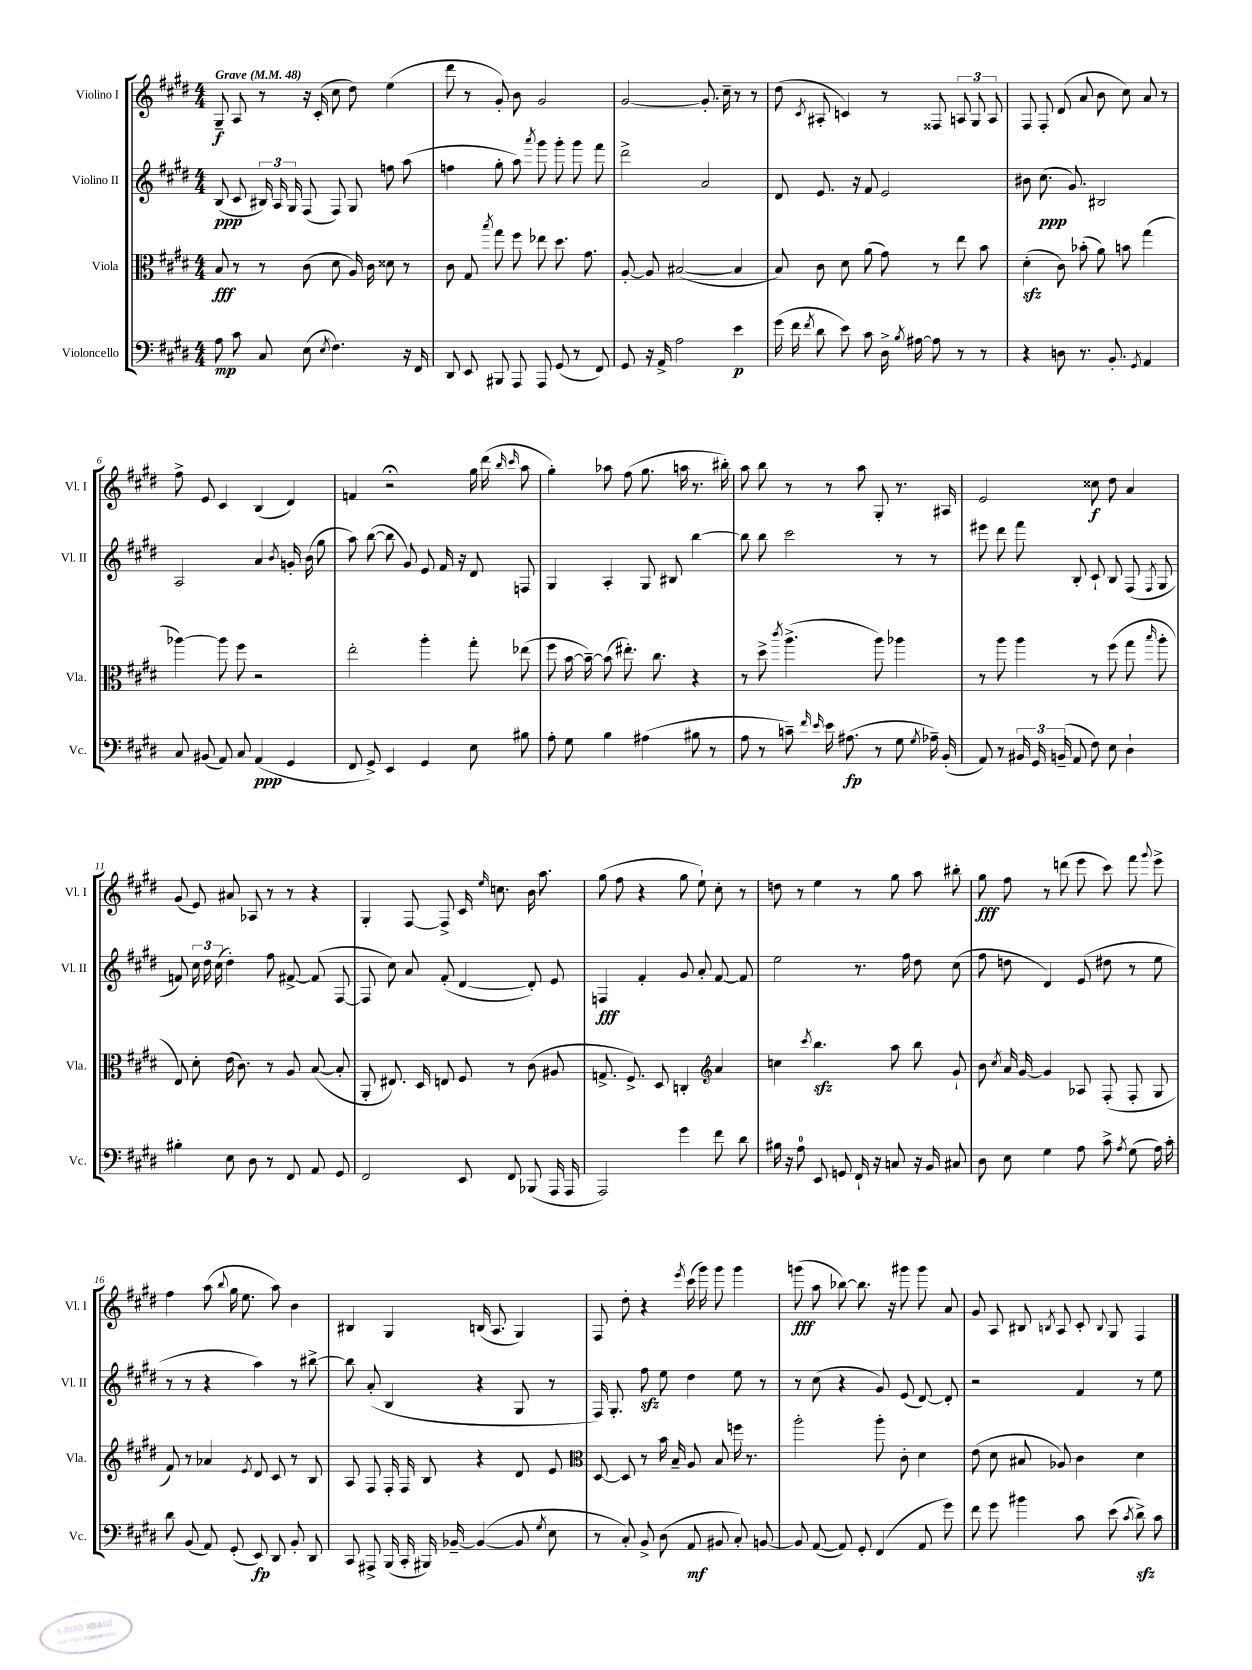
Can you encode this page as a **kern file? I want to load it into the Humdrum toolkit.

**kern	**dynam	**kern	**dynam	**kern	**dynam	**kern	**dynam
*part4	*part4	*part3	*part3	*part2	*part2	*part1	*part1
*staff4	*staff4	*staff3	*staff3	*staff2	*staff2	*staff1	*staff1
*I"Violoncello	*	*I"Viola	*	*I"Violino II	*	*I"Violino I	*
*I'Vc.	*	*I'Vla.	*	*I'Vl. II	*	*I'Vl. I	*
*clefF4	*	*clefC3	*	*clefG2	*	*clefG2	*
*k[f#c#g#d#]	*	*k[f#c#g#d#]	*	*k[f#c#g#d#]	*	*k[f#c#g#d#]	*
*M4/4	*	*M4/4	*	*M4/4	*	*M4/4	*
*MM48	*	*MM48	*	*MM48	*	*MM48	*
=1	=1	=1	=1	=1	=1	=1	=1
!	!	!	!	!	!	!LO:TX:a:B:t=Grave	!
8A\	mp	8B/	fff	(8B/	ppp	8G#~/	f
8c#\	.	8r	.	8c#/	.	8A/	.
8C#/	.	8r	.	24B#X/)	.	8r	.
.	.	.	.	24A/	.	.	.
.	.	.	.	24G#/	.	.	.
(8E\	.	(8c#\	.	(8F#/	.	16r	.
.	.	.	.	.	.	(16c#'/	.
8qE/	.	.	.	.	.	.	.
4.F#\)	.	8d#\	.	8F#/)	.	8cc#\	.
.	.	16A/)	.	8G#/	.	8dd#\)	.
.	.	16c#\	.	.	.	.	.
.	.	8d##X\	.	8ffn\	.	(4ee\	.
16r	.	8r	.	(8aa\	.	.	.
16FF#/	.	.	.	.	.	.	.
=2	=2	=2	=2	=2	=2	=2	=2
8DD#/	.	8c#\	.	4ffn\	.	8ddd#\	.
8EE/	.	8G#/	.	.	.	8r	.
.	.	8qbb/	.	.	.	.	.
8BBB#X/	.	8gg#\	.	8gg#'\	.	8g#'/)	.
8AAA/	.	8ff#\	.	8aa\)	.	8b\	.
.	.	.	.	8qaaa/	.	.	.
8AAA/	.	8ee-X\	.	8ggg#\	.	2g#/	.
(8GG#/	.	8.dd#\	.	8ggg#'\	.	.	.
8r	.	.	.	8ggg#\	.	.	.
.	.	8.g#\	.	.	.	.	.
8FF#/)	.	.	.	8fff#\	.	.	.
=3	=3	=3	=3	=3	=3	=3	=3
8GG#/	.	[8A'/	.	2ddd#^\	.	[2g#/	.
16r	.	8A/]	.	.	.	.	.
16AA^/	.	.	.	.	.	.	.
2A\	.	([2B#X/	.	.	.	.	.
.	.	.	.	2a/	.	8.g#'/]	.
.	.	.	.	.	.	16cc#~\	.
4e\	p	4B#/]	.	.	.	8r	.
.	.	.	.	.	.	8r	.
=4	=4	=4	=4	=4	=4	=4	=4
(16g#\	.	8B/)	.	8d#/	.	(8dd#\	.
16f#\	.	.	.	.	.	.	.
8qf#/	.	.	.	.	.	8qc#/	.
8d#\	.	8c#\	.	8.e/	.	8A#X'/	.
8e\)	.	8d#\	.	.	.	4cn/)	.
.	.	.	.	16r	.	.	.
8c#\	.	(8a\	.	8f#/	.	.	.
16D#^\	.	8g#\)	.	2e/	.	8r	.
8qB/	.	.	.	.	.	.	.
[16A#X\	.	.	.	.	.	.	.
8A#\]	.	8r	.	.	.	8F##X/	.
8r	.	8ee\	.	.	.	12An/	.
.	.	.	.	.	.	12G#/	.
8r	.	8b\	.	.	.	.	.
.	.	.	.	.	.	12A/	.
=5	=5	=5	=5	=5	=5	=5	=5
4r	.	(4d#zz'\	.	8b#X\	.	8F#/	.
.	.	.	.	(8.cc#\	ppp	8F#'/	.
8Dn\	.	8c#\)	.	.	.	(8d#/	.
.	.	.	.	8.g#/)	.	.	.
8.r	.	(8b-X'\	.	.	.	8a/	.
.	.	8a\)	.	2B#X/	.	8b\	.
8.BB'/	.	.	.	.	.	.	.
.	.	8bn\	.	.	.	8cc#\)	.
8qGG#/	.	.	.	.	.	.	.
4AA/	.	(4gg#\	.	.	.	8a/	.
.	.	.	.	.	.	8r	.
!!LO:LB:g=z
=6	=6	=6	=6	=6	=6	=6	=6
8C#/	.	[4aa-X\)	.	2A/	.	8ff#^\	.
(8BB#X/	.	.	.	.	.	8e/	.
8AA/)	.	8aa-\]	.	.	.	4c#/	.
8C#/	.	8ff#\	.	.	.	.	.
(4AA/	ppp	2r	.	4a/	.	(4B/	.
.	.	.	.	8qb/	.	.	.
4GG#/	.	.	.	16gn'/	.	4d#/)	.
.	.	.	.	(16b\	.	.	.
.	.	.	.	8gg#\	.	.	.
=7	=7	=7	=7	=7	=7	=7	=7
8FF#/	.	2ee'\	.	8aa\)	.	4fn/	.
8GG#^/)	.	.	.	([8bb\	.	.	.
4EE/	.	.	.	8bb\]	.	2r;<	.
.	.	.	.	8g#/)	.	.	.
4GG#/	.	4aa'\	.	8e/	.	.	.
.	.	.	.	16f#/	.	.	.
.	.	.	.	16r	.	.	.
8E\	.	8gg#'\	.	8d#/	.	16gg#\	.
.	.	.	.	.	.	(16ddd#\	.
.	.	.	.	.	.	16qqbb/	.
.	.	.	.	.	.	16qqccc#/	.
8B#X\	.	(8ee-X\	.	8Fn/	.	8aa\	.
=8	=8	=8	=8	=8	=8	=8	=8
8A'\	.	8ff#\	.	4G#/	.	4gg#'\)	.
8G#\	.	[16b\	.	.	.	.	.
.	.	16b~\_)	.	.	.	.	.
4B\	.	(8b\]	.	4A'/	.	8aa-X\	.
.	.	8.ee#X'\)	.	.	.	(8ff#\	.
(4A#X\	.	.	.	8G#/	.	8.gg#\	.
.	.	8.cc#\	.	.	.	.	.
.	.	.	.	8B#X/	.	.	.
.	.	.	.	.	.	16aan\	.
8B#X\	.	4r	.	[4bb\	.	8.r	.
8r	.	.	.	.	.	.	.
.	.	.	.	.	.	16bb#X'\)	.
=9	=9	=9	=9	=9	=9	=9	=9
8A\	.	8r	.	8bb\]	.	8aa\	.
8r	.	8dd#^\	.	8bb\	.	8bb\	.
.	.	8qccc#/	.	.	.	.	.
8cn~\)	.	(4.aa^\	.	2ccc#\	.	8r	.
16qqf#/	.	.	.	.	.	.	.
16qqe/	.	.	.	.	.	.	.
16e\	.	.	.	.	.	8r	.
(8.A#X\	fp	.	.	.	.	.	.
.	.	.	.	.	.	8aa\	.
8r	.	8aa\)	.	.	.	8G#'/	.
8G#\	.	4aa-X\	.	8r	.	8.r	.
8qG#/	.	.	.	.	.	.	.
16A-X~\)	.	.	.	8r	.	.	.
(16BB'/	.	.	.	.	.	16A#X/	.
=10	=10	=10	=10	=10	=10	=10	=10
8AA/)	.	8r	.	8eee#X\	.	2e/	.
8r	.	8aa\	.	8ddd#\	.	.	.
24BB#X/	.	4aa\	.	8fff#\	.	.	.
24GG#/	.	.	.	.	.	.	.
(24BBn~/	.	.	.	.	.	.	.
8AA/	.	.	.	8B'/	.	.	.
8F#\)	.	8r	.	8c#`/	.	8cc##X\	f
8E\	.	(8ff#\	.	8B/	.	8dd#\	.
4D#`\	.	8gg#\	.	(8F#/	.	4a/	.
.	.	16qqbb/	.	8qF#/	.	.	.
.	.	8aa'\	.	8G#/	.	.	.
!!LO:LB:g=z
=11	=11	=11	=11	=11	=11	=11	=11
4B#X'\	.	8E/)	.	8fn/)	.	(8g#/	.
.	.	8d#'\	.	24cc#\	.	8e/)	.
.	.	.	.	24dd#\	.	.	.
.	.	.	.	(24cc#\	.	.	.
8E\	.	(16e\	.	4dd#'\)	.	8a#X/	.
.	.	8.c#\)	.	.	.	.	.
8D#\	.	.	.	.	.	8A-X/	.
8r	.	8r	.	8ff#\	.	8r	.
8FF#/	.	8A/	.	[8f#X^/	.	8r	.
8AA/	.	([8B/	.	(8f#/]	.	4r	.
8GG#/	.	8B'/]	.	[8F#/	.	.	.
=12	=12	=12	=12	=12	=12	=12	=12
2FF#/	.	8AA'/	.	8F#/]	.	4G#'/	.
.	.	8.E#X/)	.	8cc#\)	.	.	.
.	.	.	.	8a/	.	[8F#/	.
.	.	16D#/	.	.	.	.	.
.	.	8En/	.	(8f#'/	.	8F#^/]	.
8EE/	.	8F#/	.	[4d#/	.	16c#/	.
.	.	.	.	.	.	16qqee/	.
.	.	.	.	.	.	8.ccn\	.
8FF#/	.	8r	.	.	.	.	.
(8BBB-X/	.	(8c#\	.	8d#'/])	.	16b\	.
.	.	.	.	.	.	8.aa\	.
16AAA/	.	8A#X/	.	8e/	.	.	.
16AAA/	.	.	.	.	.	.	.
=13	=13	=13	=13	=13	=13	=13	=13
2AAA/)	.	8.Gn^/	.	4Fn/	fff	(8gg#\	.
.	.	.	.	.	.	8ff#\	.
.	.	8.F#^/)	.	.	.	.	.
.	.	.	.	4f#'/	.	4r	.
.	.	8D#/	.	.	.	.	.
4g#\	.	4Cn'/	.	8g#/	.	8gg#\	.
.	.	.	.	8a'/	.	8ee`\)	.
*	*	*clefG2	*	*	*	*	*
8f#\	.	4a/	.	[8f#/	.	8cc#'\	.
8d#\	.	.	.	8f#/]	.	8r	.
=14	=14	=14	=14	=14	=14	=14	=14
16B#X\	.	4ccn\	.	2ee\	.	8ddn\	.
16r	.	.	.	.	.	.	.
8A\	.	.	.	.	.	8r	.
.	.	8qccc#/	.	.	.	.	.
8EE/	.	4.bbzz\	.	.	.	4ee\	.
8GGn/	.	.	.	.	.	.	.
16FF#`/	.	.	.	8.r	.	8r	.
16r	.	.	.	.	.	.	.
8Cn/	.	8aa\	.	.	.	8gg#\	.
.	.	.	.	16ff#\	.	.	.
16r	.	8bb\	.	8dd#\	.	8aa\	.
16BB/	.	.	.	.	.	.	.
8C#X/	.	8g#`/	.	(8cc#\	.	8bb#X'\	.
=15	=15	=15	=15	=15	=15	=15	=15
8D#\	.	8b\	.	8ff#\	.	8gg#\	fff
.	.	8qcc#/	.	.	.	.	.
8E\	.	16a/	.	8ddn\	.	8ff#\	.
.	.	[16g#/	.	.	.	.	.
4G#\	.	4g#/]	.	4d#/)	.	8r	.
.	.	.	.	.	.	(8dddn\	.
8A\	.	8A-X/	.	(8e/	.	8eee\	.
8c#^\	.	(8F#'/	.	8dd#X\	.	8ccc#\)	.
8qA/	.	.	.	.	.	.	.
(8G#\	.	8F#'/	.	8r	.	8fff#\	.
.	.	.	.	.	.	8qqggg#/	.
16A\)	.	8G#/	.	8ee\	.	8eee^\	.
16c#'\	.	.	.	.	.	.	.
!!LO:LB:g=z
=16	=16	=16	=16	=16	=16	=16	=16
8d#\	.	8f#/)	.	8r	.	4ff#\	.
(8BB/	.	8r	.	8r	.	.	.
8AA/)	.	4a-X/	.	4r	.	(8aa\	.
.	.	.	.	.	.	8qqbb/	.
(8GG#'/	.	.	.	.	.	16gg#\	.
.	.	.	.	.	.	8.ee\	.
.	.	8qe/	.	.	.	.	.
8EE/)	fp	8d#/	.	4aa\)	.	.	.
8DD#/	.	8c#/	.	.	.	8aa\)	.
8BB'/	.	8r	.	8r	.	4b\	.
8DD#/	.	8B/	.	[8bb#X^\	.	.	.
=17	=17	=17	=17	=17	=17	=17	=17
8CC#/	.	8A/	.	8bb#\]	.	4B#X/	.
8AAA#X^/	.	8F#/	.	(8a'/	.	.	.
(16BBB/	.	16F#'/	.	4B/	.	4G#/	.
16CC#'/	.	16F#/	.	.	.	.	.
16BBB#X/)	.	8B/	.	.	.	.	.
[16BB-X~/	.	.	.	.	.	.	.
(4BB-/_	.	4r	.	4r	.	(16Bn/	.
.	.	.	.	.	.	8.A/	.
8BB-/]	.	8d#/	.	8G#/	.	4G#/)	.
8qG#/	.	.	.	.	.	.	.
8E\	.	8e/	.	8r	.	.	.
=18	=18	=18	=18	=18	=18	=18	=18
*	*	*clefC3	*	*	*	*	*
8r	.	[8D#/	.	16F#/)	.	8F#/	.
.	.	.	.	8.G#'/	.	.	.
8C#'/)	.	8D#/]	.	.	.	8dd#'\	.
8BB^/	.	8r	.	8ff#zz\	.	4r	.
(8D#\	.	16b\	.	8ee\	.	.	.
.	.	16B~/	.	.	.	.	.
.	.	.	.	.	.	8qeee/	.
8AA/	mf	8A/	.	4dd#\	.	(16ccc#\	.
.	.	.	.	.	.	16ggg#\)	.
8BB#X/	.	8B/	.	.	.	8ggg#\	.
8C#'/)	.	16ffn\	.	8ee\	.	4ggg#\	.
.	.	8.r	.	.	.	.	.
[8BBn/	.	.	.	8r	.	.	.
=19	=19	=19	=19	=19	=19	=19	=19
8BB/]	.	2aa'\	.	8r	.	(8gggn\	fff
([8AA/	.	.	.	(8cc#\	.	8aa\	.
8AA/])	.	.	.	4r	.	[8bb-X\)	.
8GG#'/	.	.	.	.	.	8.bb-\]	.
(4FF#/	.	8aa'\	.	8g#/)	.	.	.
.	.	.	.	.	.	16r	.
.	.	8c#'\	.	(8e/	.	8ggg#X\	.
8AA/	.	4d#\	.	[8d#/)	.	8ggg#\	.
8g#\)	.	.	.	8d#'/]	.	8a/	.
=20	=20	=20	=20	=20	=20	=20	=20
8f#\	.	(8e\	.	2r	.	8g#/	.
8g#\	.	8d#\	.	.	.	8A/	.
4b#X\	.	8B#X/	.	.	.	8B#X/	.
.	.	.	.	.	.	8qBn/	.
.	.	8A-X/)	.	.	.	8A/	.
8c#\	.	4c#\	.	4f#/	.	8c#'/	.
.	.	.	.	.	.	8qqB/	.
(8e\	.	.	.	.	.	8G#/	.
8qc#/	.	.	.	.	.	.	.
8d#zz^\)	.	4d#\	.	8r	.	4F#/	.
8c#\	.	.	.	8ee\	.	.	.
==	==	==	==	==	==	==	==
*-	*-	*-	*-	*-	*-	*-	*-
